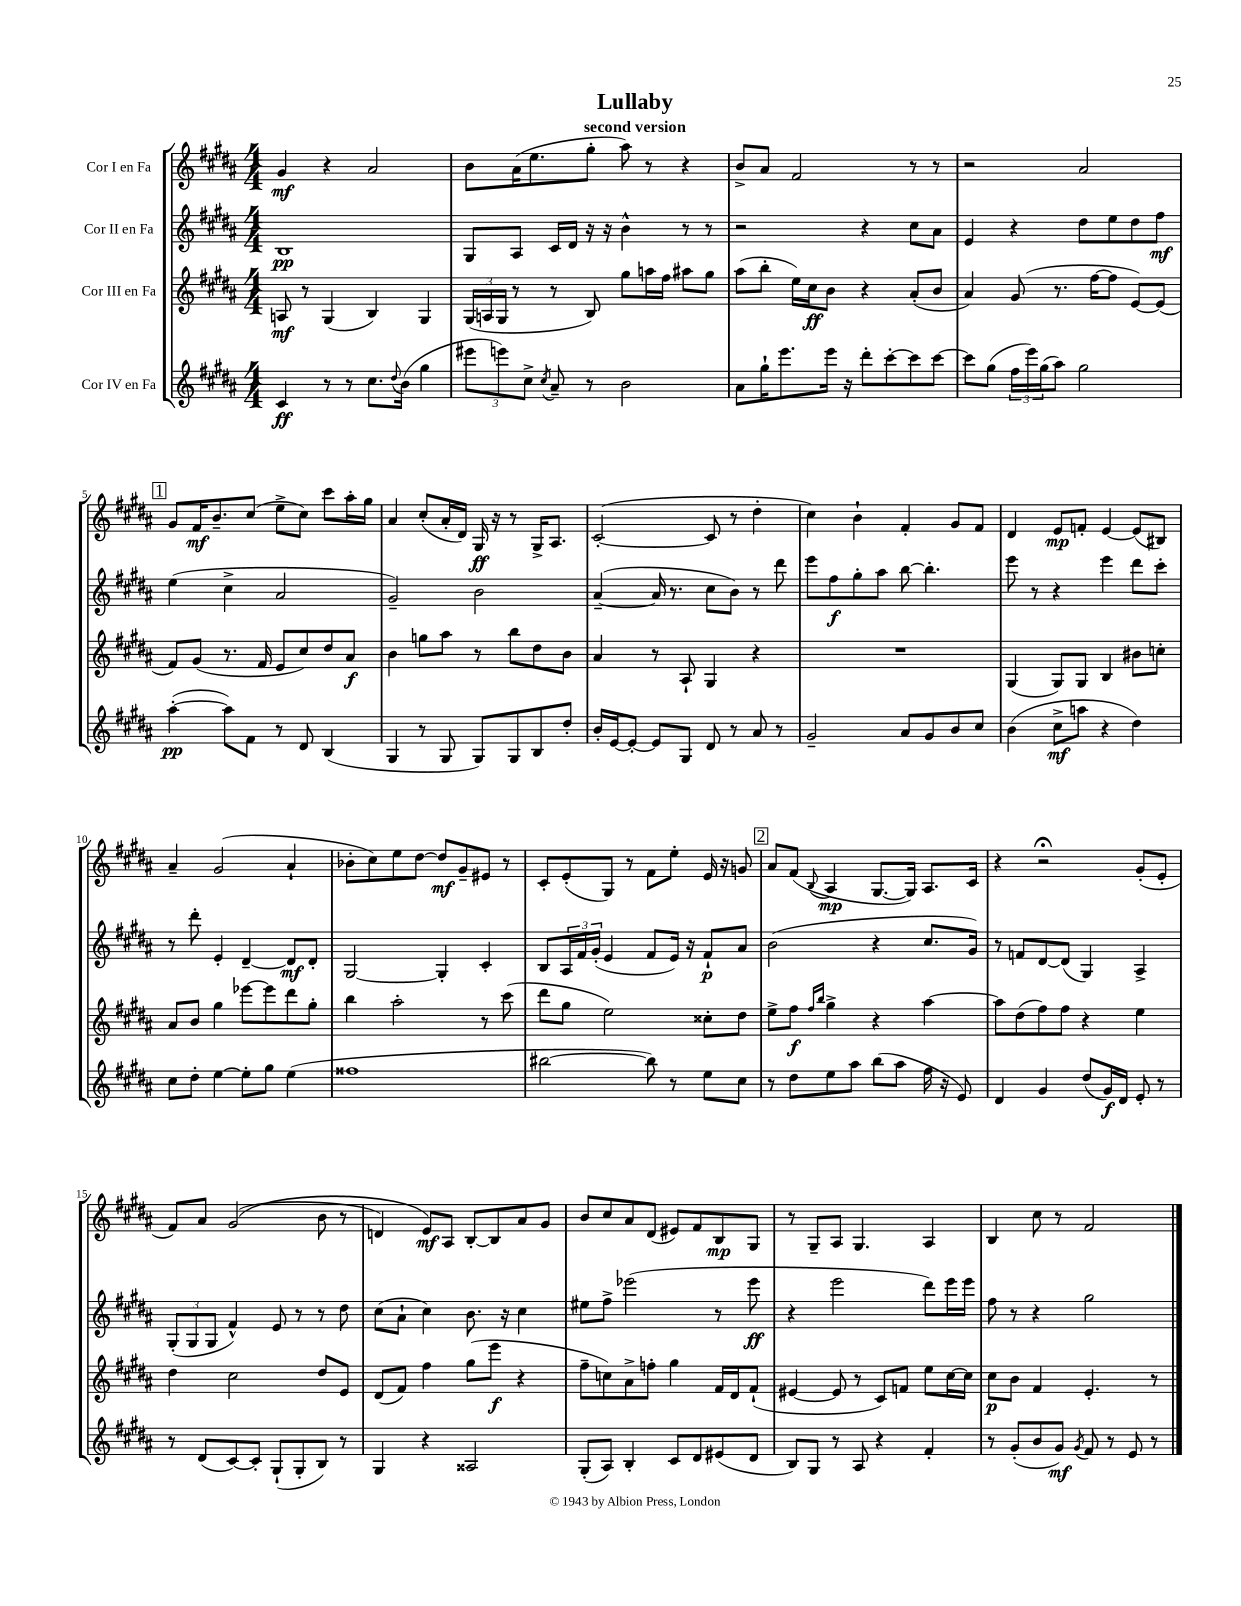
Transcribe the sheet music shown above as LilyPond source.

\header { title = "Lullaby" subtitle = "second version" }
<<
\new StaffGroup <<
\new Staff = "s0" \with { instrumentName = "Cor I en Fa" } {
    \clef treble \key b \major \numericTimeSignature \time 4/4
    gis'4\mf r4 ais'2 |
    b'8 ais'16( e''8. gis''8-. ais''8) r8 r4 |
    b'8-> ais'8 fis'2 r8 r8 |
    r2 ais'2 |
    \mark \markup { \box "1" } gis'8 fis'16\mf b'8.-- cis''8( e''8-> cis''8) cis'''8 ais''16-. gis''16 |
    ais'4 cis''8-.( ais'16-. dis'16) gis16\ff r16 r8 gis16-> ais8. |
    cis'2~-.( cis'8 r8 dis''4-. |
    cis''4) b'4-! fis'4-. gis'8 fis'8 |
    dis'4 e'8\mp f'8-. e'4~ e'8( bis8) |
    ais'4-- gis'2( ais'4-! |
    bes'8-. cis''8) e''8 dis''8~ dis''8\mf gis'8-- eis'8 r8 |
    cis'8-. e'8-.( gis8) r8 fis'8 e''8-. e'16 r16 g'8 |
    \mark \markup { \box "2" } ais'8 fis'8( \appoggiatura { b8 } ais4\mp gis8.~ gis16) ais8. cis'16 |
    r4 r2\fermata gis'8-.( e'8-. |
    fis'8) ais'8 gis'2(\( b'8 r8 |
    d'4) e'8\mf\) ais8 b8~-. b8 ais'8 gis'8 |
    b'8 cis''8 ais'8 dis'8( eis'8) fis'8 b8\mp gis8 |
    r8 gis8-- ais8 gis4. ais4 |
    b4 cis''8 r8 fis'2 \bar "|." |
}
\new Staff = "s1" \with { instrumentName = "Cor II en Fa" } {
    \clef treble \key b \major \numericTimeSignature \time 4/4
    b1\pp |
    gis8 ais8 cis'16 dis'16 r16 r16 b'4-^ r8 r8 |
    r2 r4 cis''8 ais'8 |
    e'4 r4 dis''8 e''8 dis''8 fis''8\mf |
    \mark \markup { \box "1" } e''4( cis''4-> ais'2 |
    gis'2--) b'2 |
    ais'4~--( ais'16 r8. cis''8 b'8) r8 dis'''8 |
    e'''8 fis''8\f gis''8-. ais''8 b''8~ b''4.-. |
    e'''8 r8 r4 e'''4 dis'''8 cis'''8-. |
    r8 dis'''8-. e'4-. dis'4~-- dis'8\mf dis'8-. |
    gis2~ gis4-. cis'4-. |
    b8 \tuplet 3/2 { ais16 fis'16 gis'16-.( } e'4 fis'8 e'16) r16 fis'8-!\p ais'8 |
    \mark \markup { \box "2" } b'2( r4 cis''8. gis'16) |
    r8 f'8 dis'8~ dis'8( gis4) ais4-> |
    \tuplet 3/2 { gis8-.( gis8 gis8 } fis'4-^) e'8 r8 r8 dis''8 |
    cis''8( ais'8-! cis''4) b'8. r16 cis''4 |
    eis''8 fis''8-> ees'''2( r8 ees'''8\ff |
    r4 e'''2 dis'''8) e'''16 e'''16 |
    fis''8 r8 r4 gis''2 \bar "|." |
}
\new Staff = "s2" \with { instrumentName = "Cor III en Fa" } {
    \clef treble \key b \major \numericTimeSignature \time 4/4
    a8\mf r8 gis4( b4) gis4 |
    \tuplet 3/2 { gis16( a16 gis16 } r8 r8 b8) gis''8 a''16 fis''16 ais''8 gis''8 |
    ais''8( b''8-. e''16) cis''16\ff b'8 r4 ais'8-.( b'8 |
    ais'4) gis'8( r8. fis''16~ fis''8 e'8~) e'8( |
    \mark \markup { \box "1" } fis'8) gis'8( r8. fis'16 e'8 cis''8) dis''8 ais'8\f |
    b'4 g''8 ais''8 r8 b''8 dis''8 b'8 |
    ais'4 r8 ais8-! gis4 r4 |
    R1 |
    gis4( gis8) gis8 b4 bis'8 c''8-. |
    ais'8 b'8 gis''4 ees'''8~ ees'''8 dis'''8 gis''8-. |
    b''4 ais''2-. r8 cis'''8( |
    dis'''8 gis''8 e''2) cisis''8-. dis''8 |
    \mark \markup { \box "2" } e''8-> fis''8\f \grace { fis''16 b''16 } gis''4-> r4 ais''4~ |
    ais''8 dis''8( fis''8) fis''8 r4 e''4 |
    dis''4 cis''2 dis''8 e'8 |
    dis'8( fis'8) fis''4 gis''8( e'''8\f r4 |
    fis''8-- c''8) ais'8-> f''8-. gis''4 fis'16 dis'16 fis'8-!( |
    eis'4~ eis'8 r8 cis'8) f'8 e''8 cis''16~ cis''16 |
    cis''8\p b'8 fis'4 e'4.-. r8 \bar "|." |
}
\new Staff = "s3" \with { instrumentName = "Cor IV en Fa" } {
    \clef treble \key b \major \numericTimeSignature \time 4/4
    cis'4\ff r8 r8 cis''8. \appoggiatura { dis''8 } b'16( gis''4 |
    \tuplet 3/2 { eis'''8 e'''8) cis''8-> } \acciaccatura { cis''8 } ais'8-- r8 b'2 |
    ais'8 gis''16-! e'''8. e'''16 r16 dis'''8-. cis'''8~-. cis'''8 cis'''8~ |
    cis'''8 gis''8( \tuplet 3/2 { fis''16 e'''16) gis''16( } ais''8) gis''2 |
    \mark \markup { \box "1" } ais''4~-.\pp( ais''8) fis'8 r8 dis'8 b4( |
    gis4 r8 gis8 gis8) gis8 b8 dis''8-. |
    b'16-. e'16~ e'8~-. e'8 gis8 dis'8 r8 ais'8 r8 |
    gis'2-- ais'8 gis'8 b'8 cis''8 |
    b'4( cis''8->\mf a''8 r4 dis''4) |
    cis''8 dis''8-. e''4~ e''8-. gis''8 e''4( |
    fisis''1 |
    bis''2~ bis''8) r8 e''8 cis''8 |
    \mark \markup { \box "2" } r8 dis''8 e''8 ais''8 b''8( ais''8 fis''16 r16 e'8) |
    dis'4 gis'4 dis''8( gis'16\f) dis'16 e'8-. r8 |
    r8 dis'8( cis'8~) cis'8-. gis8-!( gis8-. b8) r8 |
    gis4 r4 aisis2 |
    gis8-.( ais8) b4-. cis'8 dis'8 eis'8( dis'8 |
    b8) gis8 r8 ais8 r4 fis'4-. |
    r8 gis'8-.( b'8 gis'8\mf) \acciaccatura { gis'8 } fis'8 r8 e'8 r8 \bar "|." |
}
>>
>>
